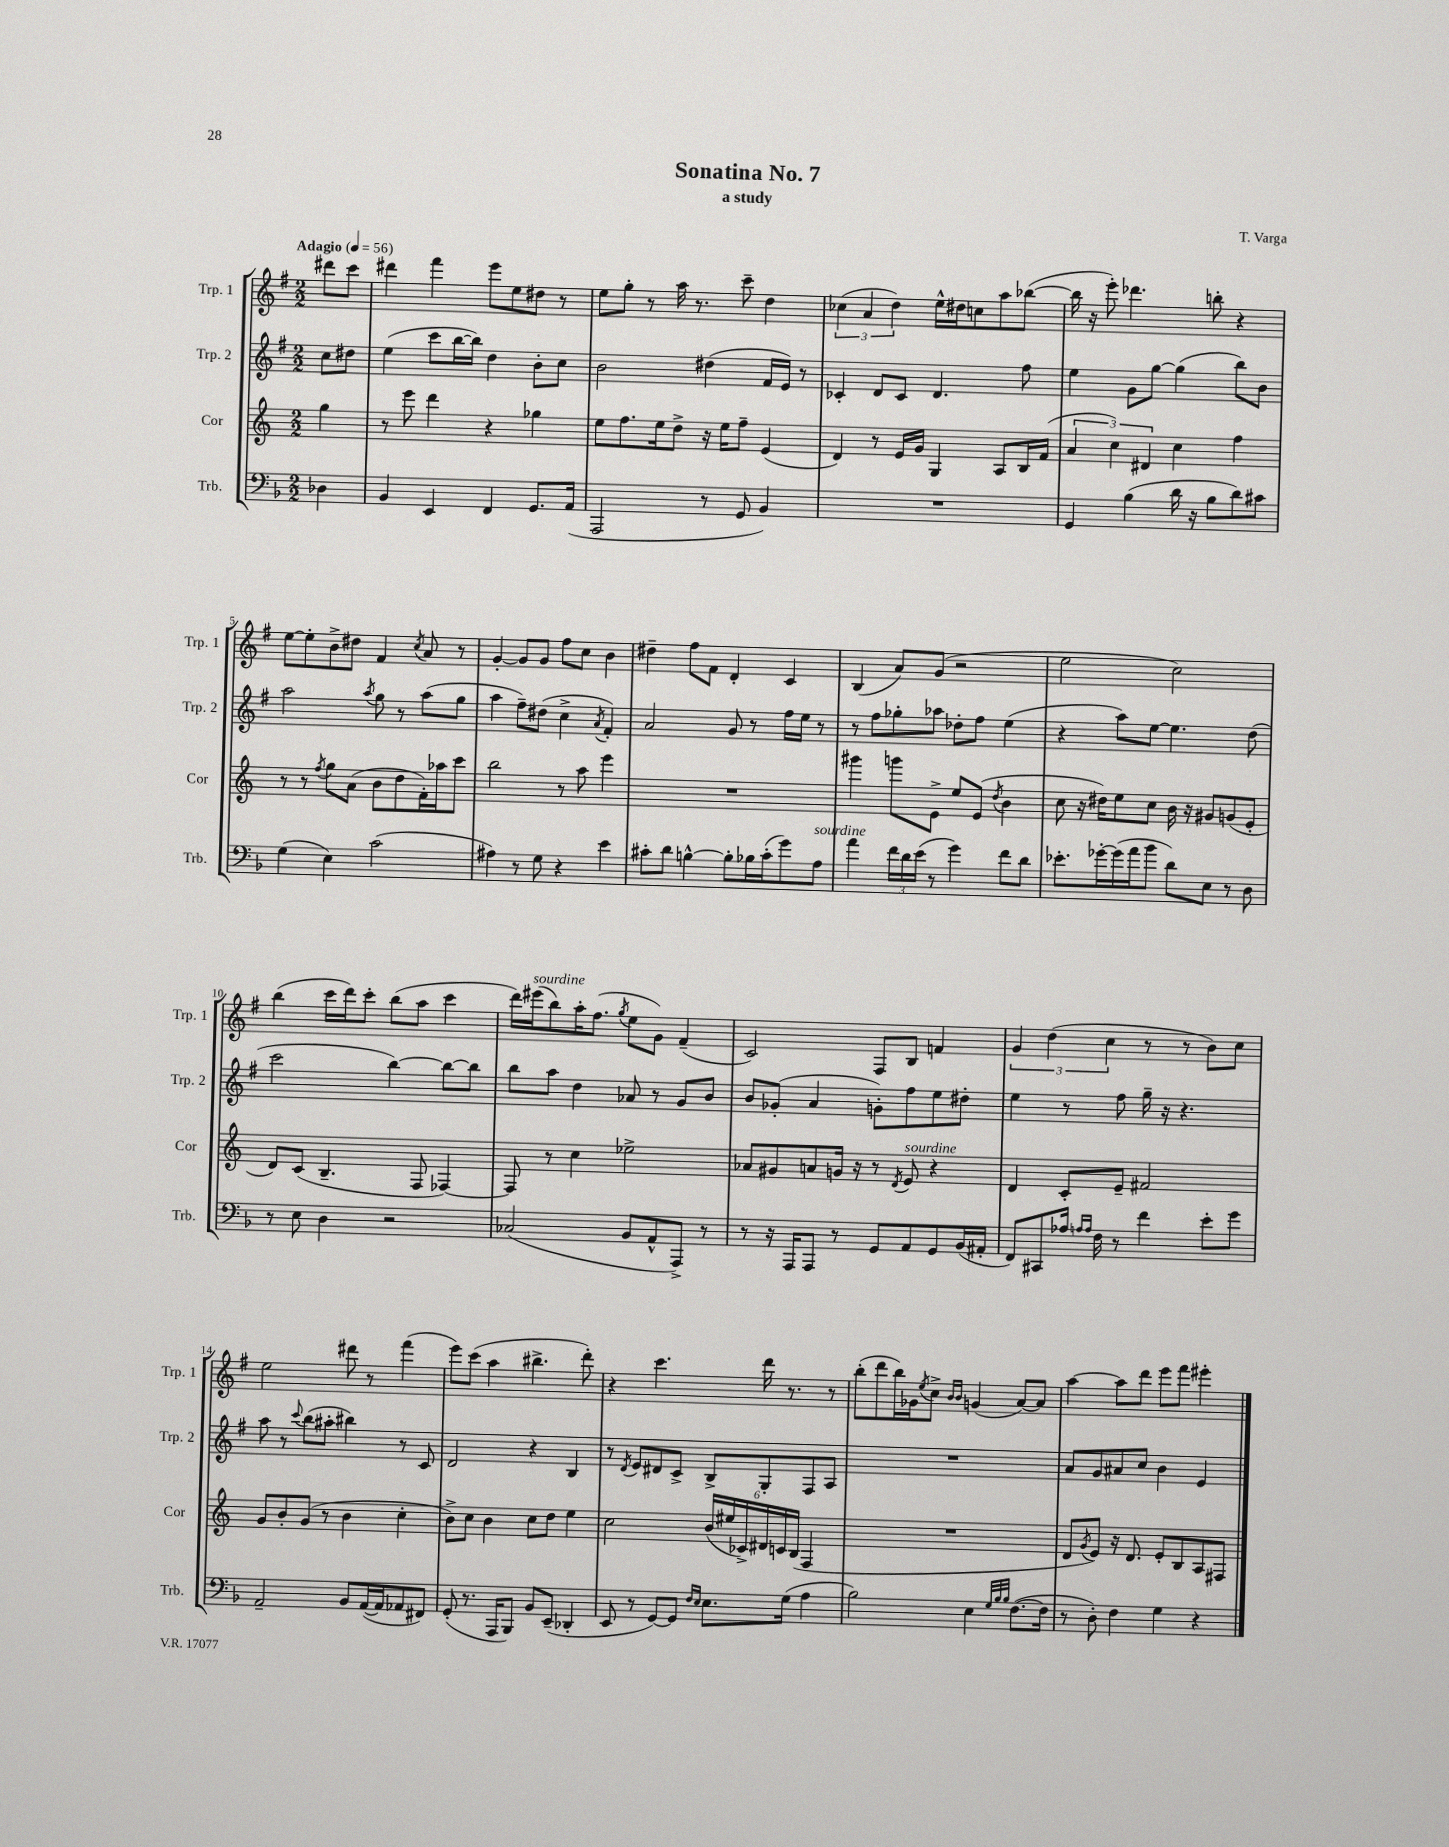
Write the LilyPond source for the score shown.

\header { title = "Sonatina No. 7" composer = "T. Varga" subtitle = "a study" }
<<
\new StaffGroup <<
\new Staff = "s0" \with { instrumentName = "Trp. 1" shortInstrumentName = "Trp. 1" } {
    \clef treble \key g \major \numericTimeSignature \time 2/2 \partial 4 \tempo "Adagio" 4 = 56
    dis'''8 c'''8 |
    dis'''4 fis'''4 e'''8 e''8 dis''8 r8 |
    e''8 g''8-. r8 a''16 r8. c'''8-- d''4 |
    \tuplet 3/2 { ces''4( a'4 d''4) } e''16-^ dis''16 c''8 a''8 bes''8~( |
    bes''16 r16 e'''8-.) des'''4. b''8-. r4 |
    e''8~ e''8-. b'8-> dis''8 fis'4 \acciaccatura { c''8 } a'8 r8 |
    g'4~-. g'8 g'8 fis''8 c''8 b'4 |
    dis''4-- fis''8 fis'8 d'4-. c'4 |
    b4( a'8) g'8( r2 |
    e''2 c''2) |
    b''4( c'''16 d'''16) c'''8-. b''8( a''8 c'''4 |
    d'''16) eis'''16^\markup { \italic "sourdine" }( b''8) a''16-. fis''8.( \acciaccatura { g''8 } e''8 g'8) fis'4--( |
    c'2) fis8 b8 f'4 |
    \tuplet 3/2 { g'4 d''4( c''4 } r8 r8 b'8) c''8 |
    e''2 dis'''8 r8 fis'''4( |
    e'''8) c'''8( a''4 bis''4.-> d'''8-.) |
    r4 c'''4. d'''16 r8. r8 |
    b''8-.( d'''8 b''16) ges'16 \acciaccatura { e''8 } c''8-> \grace { b'16 b'16 } g'4( a'8~) a'8 |
    a''4~ a''8 d'''8 e'''8 fis'''8 eis'''4-. \bar "|." |
}
\new Staff = "s1" \with { instrumentName = "Trp. 2" shortInstrumentName = "Trp. 2" } {
    \clef treble \key g \major \numericTimeSignature \time 2/2 \partial 4
    c''8 dis''8 |
    e''4( c'''8 b''16~ b''16) d''4 b'8-. c''8 |
    b'2 dis''4( fis'16 e'16) r8 |
    ces'4-. d'8 ces'8 d'4. fis''8 |
    e''4 g'8 g''8~ g''4( b''8) b'8 |
    a''2 \acciaccatura { a''8 } g''8 r8 a''8( g''8 |
    a''4 fis''8--) dis''8( c''4-> \acciaccatura { a'8 } fis'4-.) |
    a'2 g'8 r8 fis''16 e''16 r8 |
    r8 fis''8 ges''8-. aes''8 des''8-. fis''8 e''4( |
    r4 a''8) e''8~ e''4. d''8( |
    c'''2 b''4~) b''8~ b''8 |
    b''8 a''8 d''4 aes'8 r8 g'8 b'8 |
    b'8 ges'8-.( a'4 g'8-.) fis''8 e''8 dis''8-. |
    e''4 r8 fis''8 g''16-- r16 r4. |
    a''8 r8 \appoggiatura { c'''8 } b''8( ais''8-. bis''4) r8 c'8 |
    d'2 r4 b4 |
    r8 \acciaccatura { d'8 } e'8 dis'8 c'8-> b8-> g8-. fis8 a8 |
    R1 |
    a'8 g'8 ais'8 c''8 b'4 e'4 \bar "|." |
}
\new Staff = "s2" \with { instrumentName = "Cor" shortInstrumentName = "Cor" } {
    \clef treble \key c \major \numericTimeSignature \time 2/2 \partial 4
    g''4 |
    r8 e'''8 d'''4 r4 ges''4 |
    e''8 f''8. e''16 d''8-> r16 e''16 f''8-- e'4( |
    d'4) r8 e'16 g'16 g4 a8 b16 f'16( |
    \tuplet 3/2 { a'4 c''4) dis'4 } c''4 f''4 |
    r8 r8 \acciaccatura { f''8 } g''8 a'8( b'8 d''8 f'16-.) aes''16 c'''8 |
    b''2 r8 a''8 e'''4 |
    R1 |
    gis'''4 g'''8 e'8-> e''8 e'8( \acciaccatura { d''8 } b'4 |
    c''8 r16 dis''16) e''8 c''8 b'16 r16 gis'8 g'8( e'8-. |
    d'8) c'8( b4.-- f8 fes4~) |
    fes8 r8 c''4 ees''2-> |
    aes'8 gis'8 a'8 g'16 r16 r8 \acciaccatura { d'8 } e'8^\markup { \italic "sourdine" } r4 |
    d'4 c'8-. e'8-- fis'2 |
    g'8 b'8-. g'8( r8 b'4 c''4-. |
    b'8->) c''8 b'4 c''8 d''8 e''4 |
    c''2 \tuplet 6/4 { b'16( eis''16 ces'16->) dis'16 c'16 b16( } f4 |
    R1 |
    d'8 \acciaccatura { g'8 } e'8) r16 d'8. e'8-. b8 a8 fis8 \bar "|." |
}
\new Staff = "s3" \with { instrumentName = "Trb." shortInstrumentName = "Trb." } {
    \clef bass \key f \major \numericTimeSignature \time 2/2 \partial 4
    des4 |
    bes,4 e,4 f,4 g,8. a,16( |
    a,,2 r8 g,8 bes,4) |
    R1 |
    g,4 bes4( d'16 r16 bes8 d'8) cis'8 |
    g4( e4) c'2( |
    ais4) r8 g8 r4 e'4 |
    cis'8-. d'8 b4~-^ b8-. bes16 cis'16-.( g'8) a8^\markup { \italic "sourdine" } |
    a'4 \tuplet 3/2 { f'16 d'16 e'16( } r8 g'4) f'8 d'8 |
    ees'8.-. ges'16~-. ges'16( a'16 bes'8 d'8) e8 r8 d8 |
    r8 e8 d4 r2 |
    ces2( bes,8 a,8-^ a,,8->) r8 |
    r8 r16 a,,16 a,,8 r8 g,8 a,8 g,8 bes,16( ais,16-. |
    f,8) cis,8 aes16 \grace { a16 a16 } f16 r8 f'4 e'8-. g'8 |
    a,2-- bes,8 a,16~( a,16 aes,8 fis,8) |
    g,8-.( r8. a,,16 bes,,8) bes,8 e,8--( des,4-. |
    e,8 r8 g,8~) g,8 \grace { f16 e16 } e8. g16( a4 |
    bes2) e4 \grace { g32 bes32 bes32 } f8.~( f16 |
    r8 d8-.) f4 g4 r4 \bar "|." |
}
>>
>>
